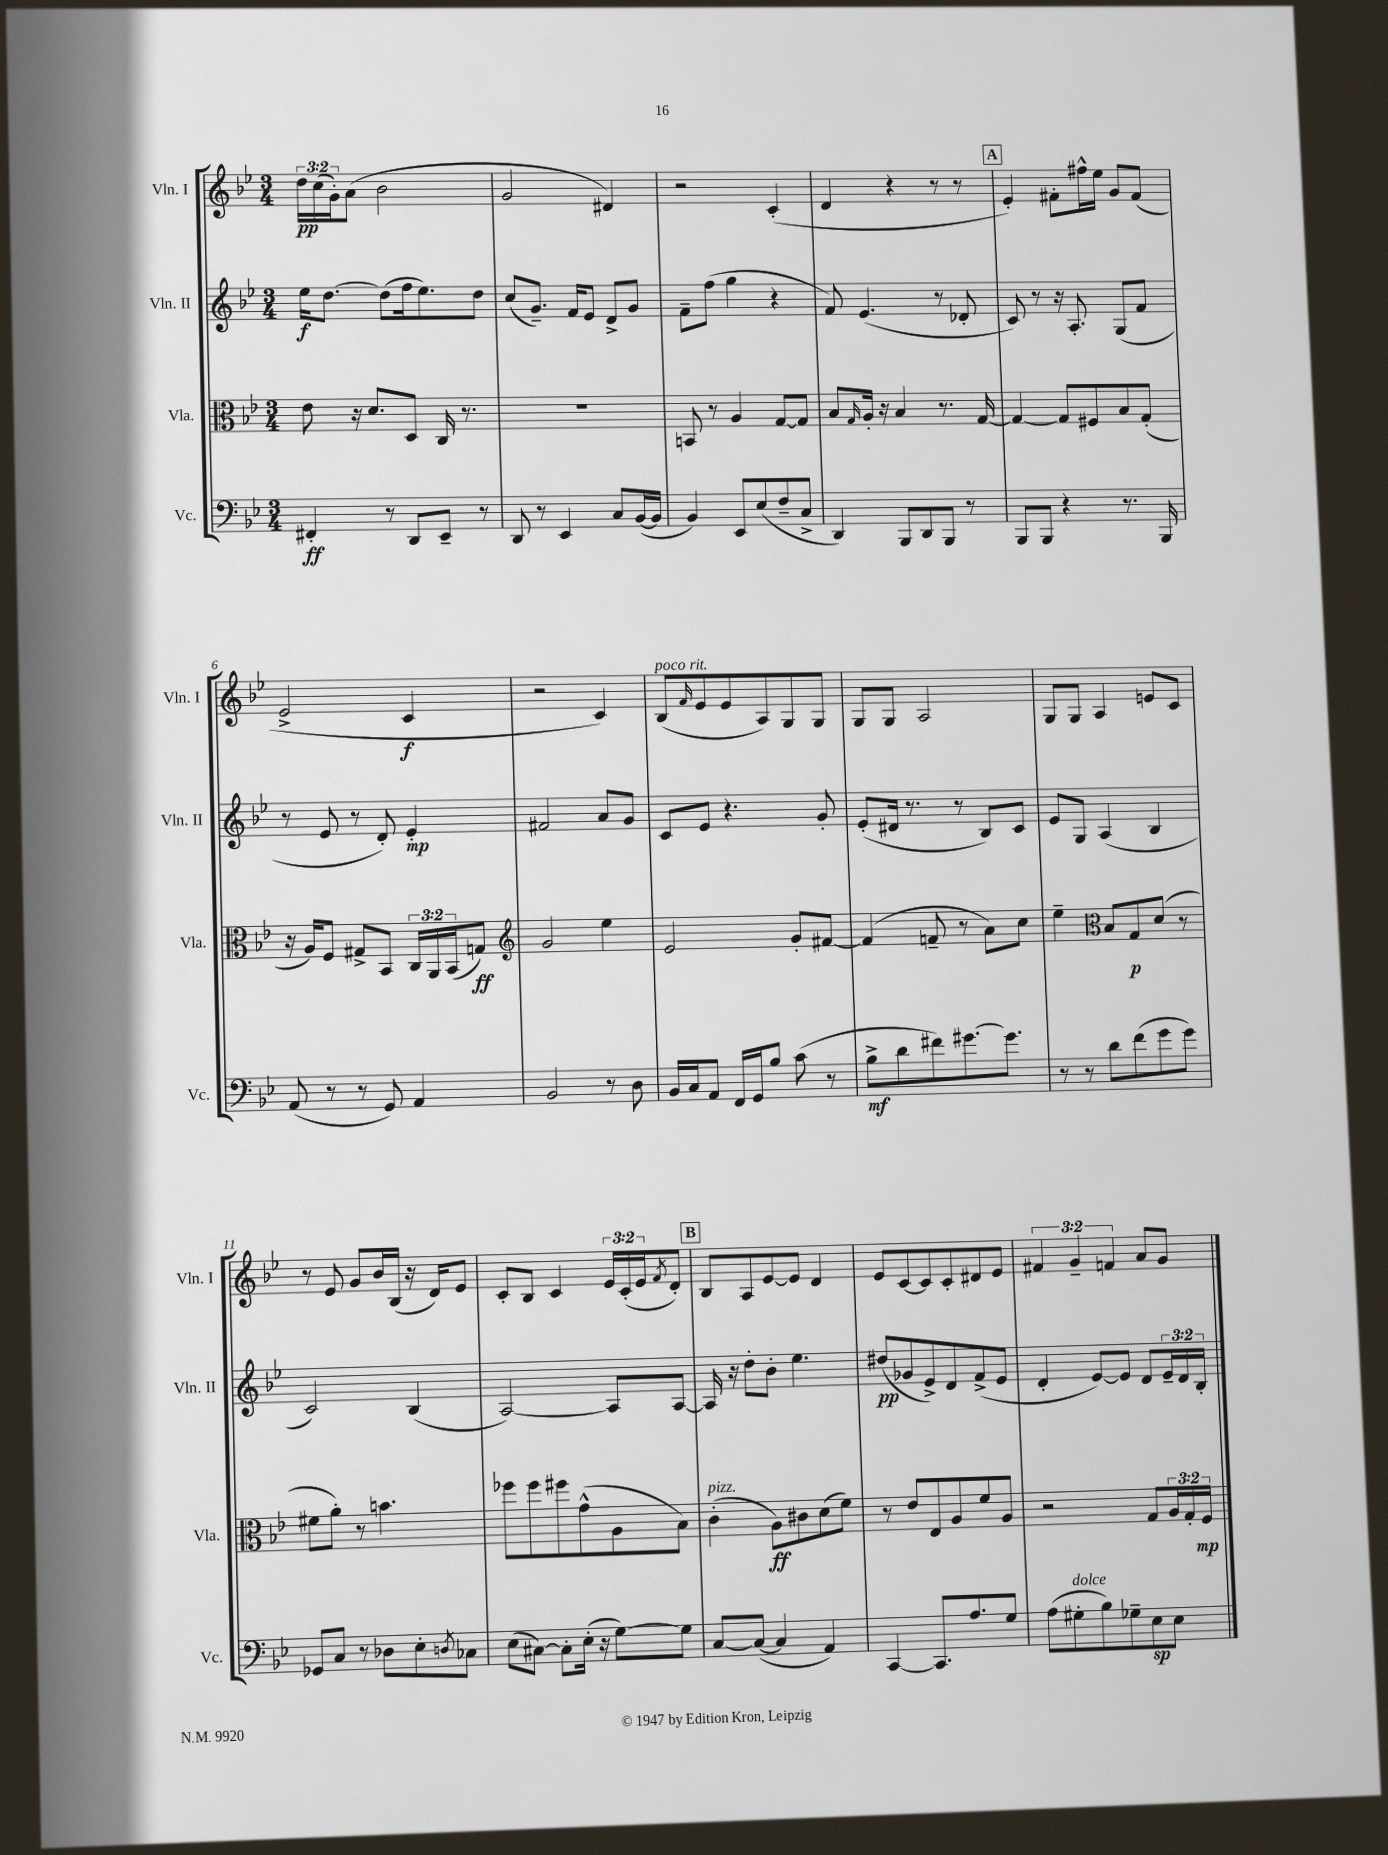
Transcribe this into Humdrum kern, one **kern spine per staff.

**kern	**dynam	**kern	**dynam	**kern	**dynam	**kern	**dynam
*part4	*part4	*part3	*part3	*part2	*part2	*part1	*part1
*staff4	*staff4	*staff3	*staff3	*staff2	*staff2	*staff1	*staff1
*I"Vc.	*	*I"Vla.	*	*I"Vln. II	*	*I"Vln. I	*
*I'Vc.	*	*I'Vla.	*	*I'Vln. II	*	*I'Vln. I	*
*clefF4	*	*clefC3	*	*clefG2	*	*clefG2	*
*k[b-e-]	*	*k[b-e-]	*	*k[b-e-]	*	*k[b-e-]	*
*M3/4	*	*M3/4	*	*M3/4	*	*M3/4	*
=1	=1	=1	=1	=1	=1	=1	=1
4FF#X'/	ff	8e-\	.	16ee-\KL	f	24dd\LL	pp
.	.	.	.	.	.	(24cc\	.
.	.	.	.	[8.dd\J	.	.	.
.	.	.	.	.	.	24g'\J)	.
.	.	16r	.	.	.	(8a\J	.
.	.	8.d/L	.	.	.	.	.
8r	.	.	.	(8dd\L]	.	2b-\	.
8DD/L	.	8D/J	.	16ff\k	.	.	.
.	.	.	.	8.ee-\)	.	.	.
8EE-~/J	.	16C/	.	.	.	.	.
.	.	8.r	.	.	.	.	.
8r	.	.	.	8dd\J	.	.	.
=2	=2	=2	=2	=2	=2	=2	=2
8DD/	.	2.r	.	(8cc/L	.	2g/	.
8r	.	.	.	8.g~/J)	.	.	.
4EE-/	.	.	.	.	.	.	.
.	.	.	.	16f/KL	.	.	.
.	.	.	.	8e-/J	.	.	.
8C/L	.	.	.	8d^/L	.	4d#X/)	.
([16BB-/L	.	.	.	8g/J	.	.	.
16BB-/JJ]	.	.	.	.	.	.	.
=3	=3	=3	=3	=3	=3	=3	=3
4BB-/)	.	8BBn/	.	8f~\L	.	2r	.
.	.	8r	.	(8ff\J	.	.	.
8EE-/L	.	4A/	.	4gg\	.	.	.
(8E-/	.	.	.	.	.	.	.
8F~/	.	[8G/L	.	4r	.	(4c'/	.
8C^/J	.	8G/J]	.	.	.	.	.
=4	=4	=4	=4	=4	=4	=4	=4
4DD/)	.	8B-/L	.	8f/)	.	4d/	.
.	.	16qqG/	.	.	.	.	.
.	.	16A'/Jk	.	(4.e-/	.	.	.
.	.	16r	.	.	.	.	.
8BBB-/L	.	4B-/	.	.	.	4r	.
8DD/	.	.	.	.	.	.	.
8BBB-/J	.	8.r	.	8r	.	8r	.
8r	.	.	.	8d-X'/	.	8r	.
.	.	[16G/	.	.	.	.	.
!!LO:REH:place=s1:t=A
=5	=5	=5	=5	=5	=5	=5	=5
8BBB-/L	.	4G/_	.	8c/)	.	4e-'/)	.
8BBB-/J	.	.	.	8r	.	.	.
4r	.	8G/L]	.	16r	.	8f#X'\L	.
.	.	.	.	8.A'/	.	.	.
.	.	8F#X/	.	.	.	16ff#X^^\L	.
.	.	.	.	.	.	16ee-\JJ	.
8.r	.	8B-/	.	(8G/L	.	8g/L	.
.	.	(8G'/J	.	8f/J	.	(8f#/J	.
16BBB-/	.	.	.	.	.	.	.
!!LO:LB:g=z
=6	=6	=6	=6	=6	=6	=6	=6
(8AA/	.	16r	.	8r	.	2e-^/	.
.	.	16A/KL)	.	.	.	.	.
8r	.	8F/J	.	8e-/	.	.	.
8r	.	8G#X^/L	.	8r	.	.	.
8GG/)	.	8BB-/J	.	8d'/)	.	.	.
4AA/	.	24C/LL	.	4e-'/	mp	4c/	f
.	.	24AA/	.	.	.	.	.
.	.	(24BB-/J	.	.	.	.	.
.	.	8Gn/J)	ff	.	.	.	.
=7	=7	=7	=7	=7	=7	=7	=7
*	*	*clefG2	*	*	*	*	*
2BB-/	.	2g/	.	2f#X/	.	2r	.
8r	.	4ee-\	.	8a/L	.	4c/)	.
8D\	.	.	.	8g/J	.	.	.
=8	=8	=8	=8	=8	=8	=8	=8
!	!	!	!	!	!	!LO:TX:a:i:t=poco rit.	!
16BB-/LL	.	2e-/	.	8c/L	.	(8B-/L	.
16C/J	.	.	.	.	.	.	.
.	.	.	.	.	.	16qqf/	.
8AA/J	.	.	.	8e-/J	.	8e-/	.
16FF/LL	.	.	.	4.r	.	8e-/	.
16GG/J	.	.	.	.	.	.	.
8B-/J	.	.	.	.	.	8A/)	.
(8c\	.	8g'/L	.	.	.	8G/	.
8r	.	[8f#X/J	.	8g'/	.	8G/J	.
=9	=9	=9	=9	=9	=9	=9	=9
8B-^\L	mf	(4f#/]	.	(8e-'/L	.	8G/L	.
8d\	.	.	.	16d#X/Jk	.	8G/J	.
.	.	.	.	8.r	.	.	.
8f#X\)	.	8fn~/	.	.	.	2A/	.
[8.g#X\	.	8r	.	8r	.	.	.
.	.	8a\L)	.	8B-/L)	.	.	.
8.g#\J]	.	.	.	.	.	.	.
.	.	8cc\J	.	8c/J	.	.	.
=10	=10	=10	=10	=10	=10	=10	=10
8r	.	4ee-~\	.	8e-/L	.	8G/L	.
8r	.	.	.	8G/J	.	8G/J	.
*	*	*clefC3	*	*	*	*	*
8d\L	.	8B-/L	.	(4A/	.	4A/	.
(8f\	.	8G/	p	.	.	.	.
8g\	.	(8d/J	.	4B-/	.	8en/L	.
8g\J)	.	8r	.	.	.	8c/J	.
!!LO:LB:g=z
=11	=11	=11	=11	=11	=11	=11	=11
8GG-X/L	.	8f#X\L	.	2c/)	.	8r	.
8C/J	.	8a'\J)	.	.	.	8e-/	.
8r	.	8r	.	.	.	8g/L	.
8D-X\L	.	4.bn\	.	.	.	16b-/L	.
.	.	.	.	.	.	(16B-/JJ	.
8E-'\	.	.	.	(4B-/	.	16r	.
.	.	.	.	.	.	16d/KL)	.
8qDn/	.	.	.	.	.	.	.
8C-X\J	.	.	.	.	.	8e-/J	.
=12	=12	=12	=12	=12	=12	=12	=12
(8E-\L	.	8ff-X\L	.	[2A/)	.	8c'/L	.
[8C#X\J)	.	8ff-\	.	.	.	8B-/J	.
8C#'\L]	.	8ff#X\	.	.	.	4c/	.
(16E-'\Jk	.	(8g^^\	.	.	.	.	.
16r	.	.	.	.	.	.	.
[8G\L)	.	8A\	.	8A/L]	.	24e-/LL	.
.	.	.	.	.	.	(24c'/	.
.	.	.	.	.	.	24e-/J	.
.	.	.	.	.	.	8qf/	.
8G\J]	.	8B-\J)	.	[8A/J	.	8d'/J)	.
!!LO:REH:place=s1:t=B
=13	=13	=13	=13	=13	=13	=13	=13
!	!	!LO:TX:a:i:t=pizz.	!	!	!	!	!
[8C/L	.	(4c'\	.	16A/]	.	8B-/L	.
.	.	.	.	16r	.	.	.
(8C/J_	.	.	.	8dd'\L	.	8A/	.
4C/]	.	8A\L)	ff	8b-'\J	.	[8e-/	.
.	.	8c#X\	.	4.ee-\	.	8e-/J]	.
4AA/)	.	(8d\	.	.	.	4d/	.
.	.	8f\J)	.	.	.	.	.
=14	=14	=14	=14	=14	=14	=14	=14
[4CC/	.	8r	.	(8dd#X/L	pp	8e-/L	.
.	.	8e-/L	.	8g-X/	.	[8c/	.
8.CC/L]	.	8E-/	.	8e-^/)	.	8c/]	.
.	.	8A/	.	8d/	.	8c'/	.
8.A/	.	.	.	.	.	.	.
.	.	8f/	.	(8f^/	.	8d#X/	.
8G/J	.	8A/J	.	8e-/J	.	8e-/J	.
=15	=15	=15	=15	=15	=15	=15	=15
(8A\L	.	2r	.	4d'/	.	6f#X/	.
!LO:TX:a:i:t=dolce	!	!	!	!	!	!	!
8G#X'\	.	.	.	.	.	.	.
.	.	.	.	.	.	6g~/	.
8B-\)	.	.	.	[8e-/L)	.	.	.
.	.	.	.	.	.	6fn/	.
8G-X~\	.	.	.	8e-/J]	.	.	.
8E-\	sp	8G/L	.	8d/L	.	8a/L	.
8E-\J	.	24A/L	.	24e-~/L	.	8g/J	.
.	.	24G'/	.	24d/	.	.	.
.	.	24F/JJ	mp	24B-'/JJ	.	.	.
==	==	==	==	==	==	==	==
*-	*-	*-	*-	*-	*-	*-	*-
